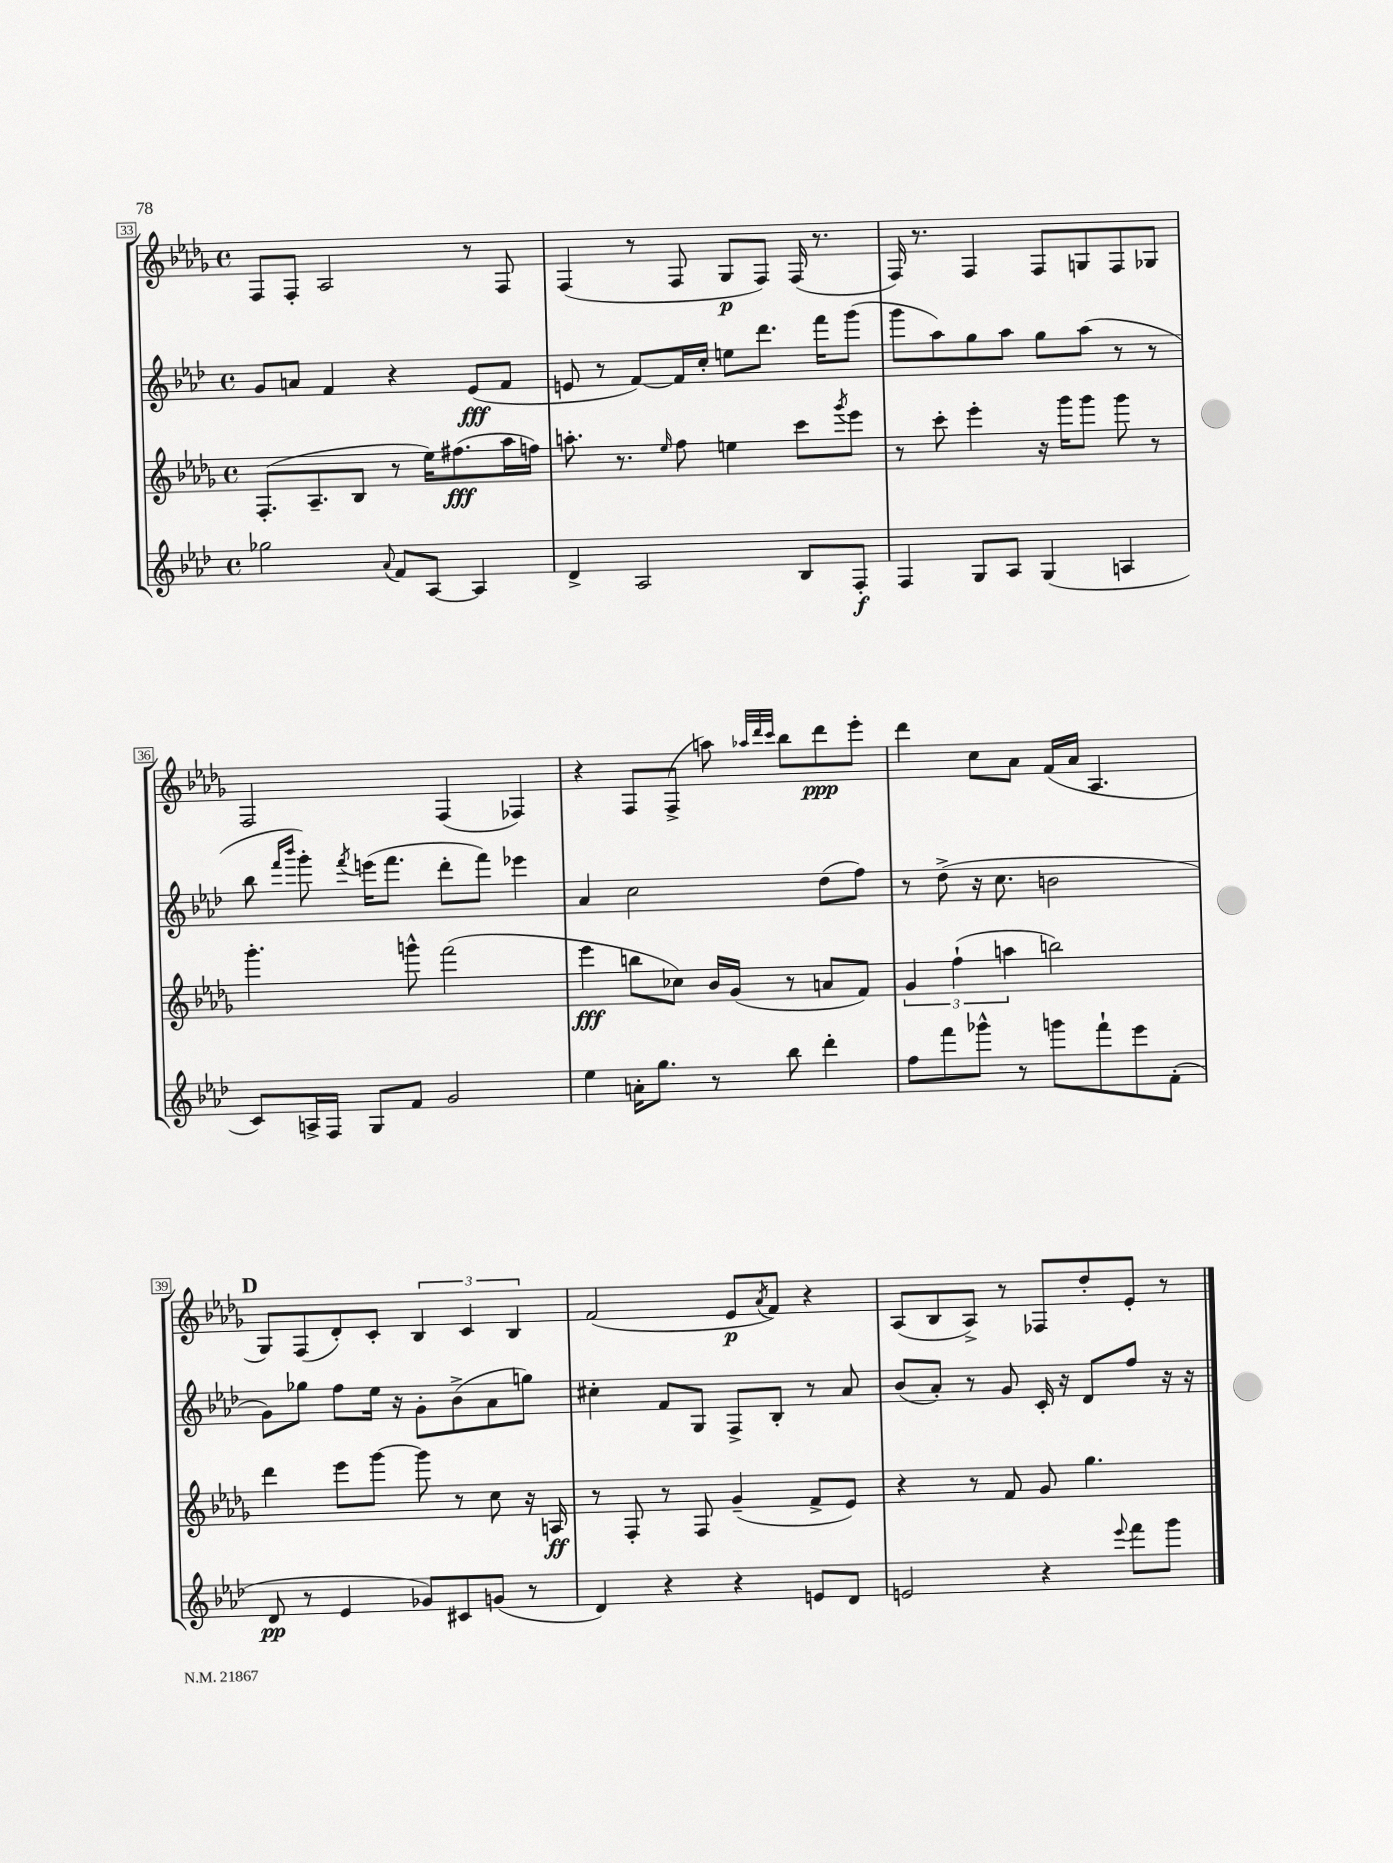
<<
\new StaffGroup <<
\new Staff = "s0" {
    \clef treble \key des \major \defaultTimeSignature \time 4/4
    f8 f8-. aes2 r8 f8 |
    f4( r8 f8 ges8\p f8) f16( r8. |
    f16) r8. f4 f8 g8 f8 ges8 |
    f2 f4( fes4) |
    r4 f8 f8->( a''8) \grace { aes''32 des'''32 c'''32 } bes''8 des'''8\ppp ees'''8-. |
    des'''4 c''8 aes'8 f'16( aes'16 aes4. |
    \mark \markup { \bold "D" } ges8) f8( des'8-.) c'8-. \tuplet 3/2 { bes4 c'4 bes4 } |
    f'2( ees'8\p \acciaccatura { aes'8 } f'8) r4 |
    aes8( bes8 aes8->) r8 fes8 des''8-. ees'8-. r8 \bar "|." |
}
\new Staff = "s1" {
    \clef treble \key aes \major \defaultTimeSignature \time 4/4
    g'8 a'8 f'4 r4 ees'8\fff( f'8 |
    e'8 r8 f'8~) f'16 c''16-. e''8 des'''8. f'''16 g'''8( |
    g'''8 aes''8) g''8 aes''8 g''8 aes''8( r8 r8 |
    bes''8 \grace { f'''16 bes'''16 } g'''8-.) \acciaccatura { f'''8 } e'''16( f'''8. des'''8-. f'''8) ees'''4 |
    aes'4 c''2 des''8( f''8) |
    r8 des''8->( r16 c''8. b'2 |
    \mark \markup { \bold "D" } g'8) ges''8 f''8 ees''16 r16 g'8-. bes'8->( aes'8 g''8) |
    cis''4-. f'8 g8 f8-> bes8-. r8 aes'8 |
    bes'8( aes'8-.) r8 g'8 c'16-. r16 des'8 f''8 r16 r16 \bar "|." |
}
\new Staff = "s2" {
    \clef treble \key des \major \defaultTimeSignature \time 4/4
    f8.-.( aes8.-- bes8 r8 ees''16) fis''8.\fff( aes''16 f''16) |
    a''8.-. r8. \grace { ees''16 } f''8 e''4 c'''8 \acciaccatura { ges'''8 } ees'''8 |
    r8 c'''8-. ees'''4-. r16 ges'''16 ges'''8 ges'''8 r8 |
    ges'''4.-. g'''8-^ f'''2( |
    ees'''4\fff b''8 ces''8) bes'16 ges'16( r8 a'8 f'8) |
    \tuplet 3/2 { ges'4 f''4-!( a''4 } b''2) |
    \mark \markup { \bold "D" } des'''4 ees'''8 ges'''8~ ges'''8 r8 c''8 r16 a16\ff |
    r8 f8-. r8 f8 ges'4--( f'8-> ees'8) |
    r4 r8 f'8 ges'8 ges''4. \bar "|." |
}
\new Staff = "s3" {
    \clef treble \key aes \major \defaultTimeSignature \time 4/4
    ges''2 \appoggiatura { aes'8 } f'8 aes8~ aes4 |
    des'4-> aes2 bes8 f8-.\f |
    f4 g8 aes8 g4( a4 |
    c'8) a16-> f16 g8 f'8 g'2 |
    ees''4 a'16-. g''8. r8 bes''8 des'''4-. |
    f''8 f'''8 ges'''8-^ r8 g'''8 f'''8-! ees'''8 f'8-.( |
    \mark \markup { \bold "D" } des'8\pp r8 ees'4 ges'8) cis'8 g'8( r8 |
    des'4) r4 r4 e'8 des'8 |
    e'2 r4 \appoggiatura { ees'''8 } f'''8 g'''8 \bar "|." |
}
>>
>>
\layout { \context { \Score currentBarNumber = #33 \override BarNumber.stencil = #(make-stencil-boxer 0.1 0.3 ly:text-interface::print) } }
